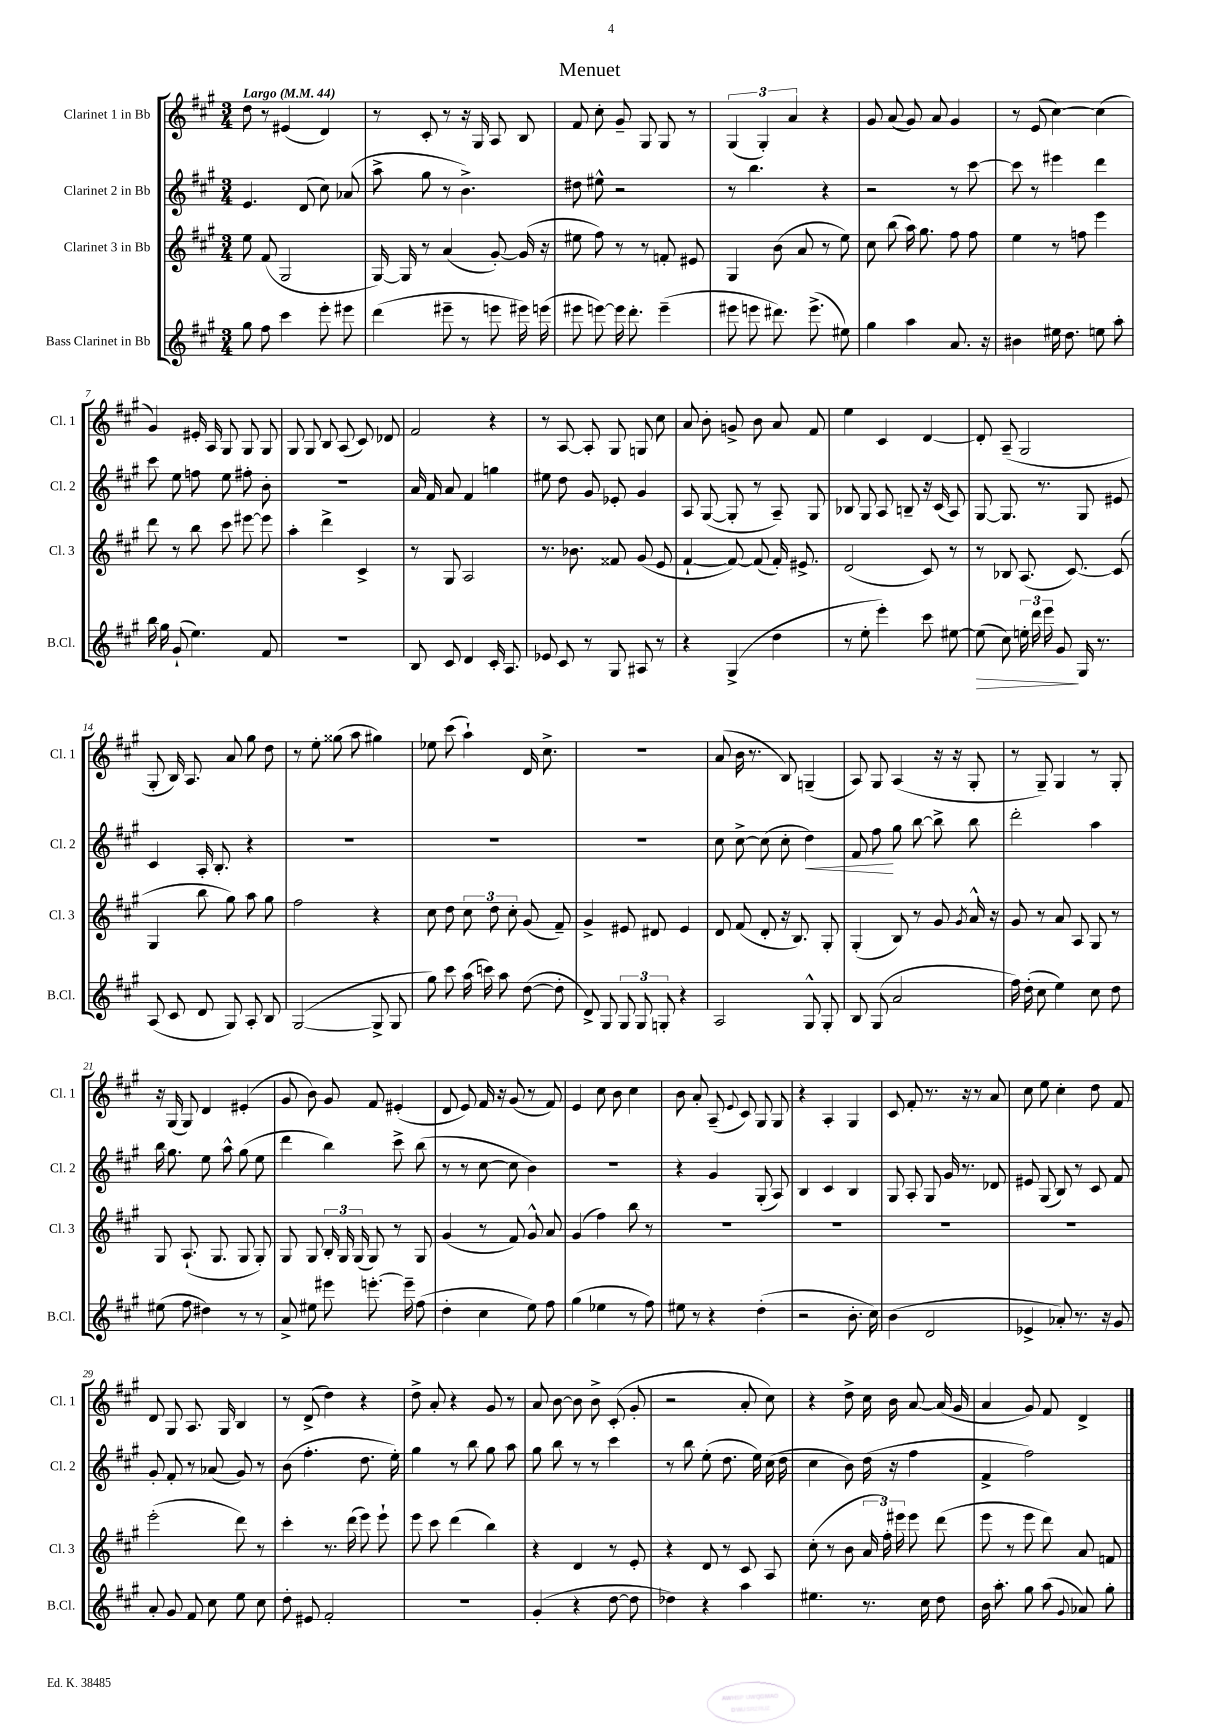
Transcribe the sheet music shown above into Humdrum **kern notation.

**kern	**kern	**kern	**kern
*staff4	*staff3	*staff2	*staff1
*clefG2	*clefG2	*clefG2	*clefG2
*k[f#c#g#]	*k[f#c#g#]	*k[f#c#g#]	*k[f#c#g#]
*M3/4	*M3/4	*M3/4	*M3/4
*MM44	*MM44	*MM44	*MM44
8gg#	8ee	4.e	8dd
8ff#	(8f#	.	8r
4ccc#	2G#	.	(4e#
.	.	(8d	.
8eee'	.	8cc#)	4d)
8eee#	.	(8a-	.
=	=	=	=
(4ddd	[16G#)	8aa^	8r
.	16G#]	.	.
.	8r	8gg#	8c#'
8eee#~	(4a	8r	8r
8r	.	4.b^)	16r
.	.	.	16G#
8eee	[8g#')	.	8A
16eee#)	(16g#]	.	8B
(16eee	16r	.	.
=	=	=	=
8eee#	8ee#	8dd#	8f#
[8eee)	8ff#)	8ee#^^	8cc#'
16eee]	8r	2r	8g#~
8.ddd'	.	.	.
.	8r	.	8G#
(4eee~	8f'	.	8G#
.	8e#	.	8r
=	=	=	=
8eee#	4G#	8r	(6G#
8eee	.	4.bb	.
.	.	.	6G#')
8.ddd#)	(8b	.	.
.	.	.	6a
.	8a	.	.
(8.eee^	.	.	.
.	8r	4r	4r
8ee#)	8ee)	.	.
=	=	=	=
4gg#	8cc#	2r	8g#
.	(8bb	.	(8a
4aa	16aa)	.	8g#)
.	8.gg#	.	.
.	.	.	8a
8.a	8ff#	8r	4g#
.	8ff#	[8ccc#	.
16r	.	.	.
=	=	=	=
4b#	4ee	8ccc#]	8r
.	.	8r	(8e
16ee#	8r	4eee#	[4cc#)
8.dd	.	.	.
.	8ff	.	.
8ee	4eee	4ddd	(4cc#]
8aa'	.	.	.
=	=	=	=
16bb	8ddd	8ccc#	4g#)
16gg#	.	.	.
(8g#`	8r	8ee	.
4.ee)	8bb	8ff	16e#'
.	.	.	16A
.	8ccc#	8ee	8G#
.	[8eee#	8ff#'	8G#
8f#	8eee#]	8b'	8G#
=	=	=	=
2.r	4aa'	2.r	8G#
.	.	.	8G#
.	4ddd^	.	8B
.	.	.	(8A
.	4c#^	.	8c#)
.	.	.	8d-
=	=	=	=
8B	8r	16a	2f#
.	.	16f#	.
8c#	8G#	8a	.
4d	2A	4f#	.
16c#'	.	4gg	4r
8.A	.	.	.
=	=	=	=
8e-	8.r	8ee#	8r
8c#	.	8dd	[8A
.	8.b-	.	.
8r	.	8g#	8A']
8G#	8f##	8e-'	8G#
8A#	(8g#	4g#	8G
8r	8e	.	8cc#
=	=	=	=
4r	[4f#`	8A	8a
.	.	([8G#	8b'
(4G#^	8f#_)	8G#']	8g^
.	(8f#]	8r	8b
4dd	16f#')	8A~)	8a
.	8.e#^	.	.
.	.	8G#	8f#
=	=	=	=
8r	(2d	8B-	4ee
8ee'	.	8G#	.
4eee')	.	8A	4c#
.	.	8B~	.
8ccc#	8c#)	16r	[4d
.	.	(16c#	.
[8ee#	8r	8A)	.
=	=	=	=
(8ee#]	8r	[8G#	8d']
8cc#)	8B-	8.G#]	(8A~
24ee'	(8.A	.	2G#
24ddd	.	.	.
.	.	8.r	.
24eee	.	.	.
8g#	.	.	.
.	[8.c#)	.	.
16G#	.	8G#	.
8.r	.	.	.
.	(8c#]	8e#	.
=	=	=	=
(8A	4G#	4c#	8G#'
8c#	.	.	16B)
.	.	.	8.A
8d	8bb	16A'	.
.	.	8.B'	.
8G#)	8gg#)	.	8a
8A'	8aa	4r	8gg#
8B	8gg#	.	8dd
=	=	=	=
([2G#	2ff#	2.r	8r
.	.	.	8ee'
.	.	.	(8gg##
.	.	.	8aa
8G#^]	4r	.	4gg#)
8G#	.	.	.
=	=	=	=
8gg#)	8cc#	2.r	8ee-
8ccc#	8dd	.	(8ccc#
(16aa	12cc#	.	4aa`)
16ccc)	.	.	.
.	12dd	.	.
8aa	.	.	.
.	12cc#'	.	.
([8dd	(8g#	.	16d
.	.	.	8.cc#^
8dd']	8f#~)	.	.
=	=	=	=
8d^)	4g#^	2.r	2.r
8G#	.	.	.
12G#	8e#	.	.
12G#	.	.	.
.	8d#	.	.
12G'	.	.	.
4r	4e#	.	.
=	=	=	=
2A	8d	8cc#	(8a
.	(8f#	[8cc#^	16b
.	.	.	8.r
.	8d'	(8cc#]	.
.	16r	8cc#'	8B)
.	8.B)	.	.
8G#^^	.	4dd)	(4G~
8G#'	8G#'	.	.
=	=	=	=
8B	(4G#'	8f#	8A)
(8G#	.	8ff#	8G#
2a	8B)	8gg#	(4A
.	8r	[8bb	.
.	8g#	8bb^]	16r
.	.	.	16r
.	8qg#	.	.
.	16a^^	8bb	8G#'
.	16r	.	.
=	=	=	=
16ff#)	8g#	2ddd'	8r
(16dd'	.	.	.
8cc#	8r	.	8G#~)
4ee)	8a	.	4G#
.	8A	.	.
8cc#	8G#	4aa	8r
8dd	8r	.	8G#'
=	=	=	=
(8ee#	8G#	16bb	16r
.	.	8.gg#	(16G#
8ff#	(8.A`	.	8G#)
4dd#)	.	8ee	4d
.	8.G#	.	.
.	.	8aa^^	.
8r	8G#	(8gg#	(4e#'
8r	8G#')	8ee	.
=	=	=	=
8a^	8G#	4ddd	8g#
8ee#	8G#	.	8b)
8eee#	24B'	4bb)	8g#
.	24G#	.	.
.	(24G#	.	.
[8.eee'	8G#)	.	8f#
.	8r	8ccc#^	(4e#'
16eee~]	.	.	.
(8ff#	8G#	(8bb	.
=	=	=	=
4dd'	(4g#	8r	8d
.	.	8r	8e)
4cc#	8r	[8cc#	16f#
.	.	.	16r
.	8f#)	8cc#]	(8g#
8ee)	8g#^^	4b)	8r
8ff#	8a	.	8f#)
=	=	=	=
(4gg#	(4g#	2.r	4e
4ee-	4ff#)	.	8cc#
.	.	.	8b
8r	8bb	.	4cc#
8ff#)	8r	.	.
=	=	=	=
8ee#	2.r	4r	8b
8r	.	.	8a'
4r	.	4g#	(8A~
.	.	.	8qqe
.	.	.	8c#)
(4dd'	.	(8G#'	8G#
.	.	8A)	8G#
=	=	=	=
2r	2.r	4B	4r
.	.	4c#	4A'
8.b'	.	4B	4G#
16cc#)	.	.	.
=	=	=	=
(4b	2.r	8G#	8c#
.	.	8A'	8f#'
2d	.	8G#	8.r
.	.	16g#	.
.	.	8.r	16r
.	.	.	8r
.	.	8d-	8a
=	=	=	=
4e-^	2.r	8e#	8cc#
.	.	(8G#	8ee
8a-')	.	8B)	4cc#'
8.r	.	8r	.
.	.	8c#	8dd
16r	.	.	.
8g#	.	8f#	8f#
=	=	=	=
8a'	(2eee'	8g#'	8d
8g#	.	8f#'	8G#
8f#	.	8r	8.A
8cc#	.	(8a-	.
.	.	.	16G#
8ee	8ddd)	8g#)	4B
8cc#	8r	8r	.
=	=	=	=
8dd'	4ccc#'	(8b	8r
8e#	.	4.ff#'	(8d^
2f#'	8.r	.	4dd)
.	(16ddd	.	.
.	8eee)	8.dd	4r
.	8eee`	.	.
.	.	16ee')	.
=	=	=	=
2.r	8eee	4gg#	8dd^
.	8ccc#	.	8a'
.	(4ddd	8r	4r
.	.	8bb	.
.	4bb)	8gg#	8g#
.	.	8aa	8r
=	=	=	=
(4g#'	4r	8gg#	8a
.	.	8bb	[8b
4r	4d	8r	8b]
.	.	8r	8b^
[8dd	8r	4ccc#	(8c#'
8dd]	8e'	.	8g#'
=	=	=	=
4dd-)	4r	8r	2r
.	.	8bb	.
4r	8d	(8ee'	.
.	8r	8.dd	.
4aa	8c#	.	8a'
.	.	16ee)	.
.	8A	(16cc#	8cc#)
.	.	16dd	.
=	=	=	=
4.ee#	(8cc#'	4cc#	4r
.	8r	.	.
.	8b	8b)	8dd^
8.r	24a	(16dd	16cc#
.	24ff#')	.	.
.	.	16r	16b
.	24eee#	.	.
.	8eee#	4ff#	[8a
16cc#	.	.	.
8dd	(8ddd	.	(16a]
.	.	.	16g#
=	=	=	=
16b	8eee	4f#^	4a
8.aa'	.	.	.
.	8r	.	.
8gg#	8eee	2ff#)	8g#)
(8aa	8ddd)	.	8f#
8qqg#	.	.	.
8a-)	8a	.	4d^
8gg#'	8f	.	.
==	==	==	==
*-	*-	*-	*-
